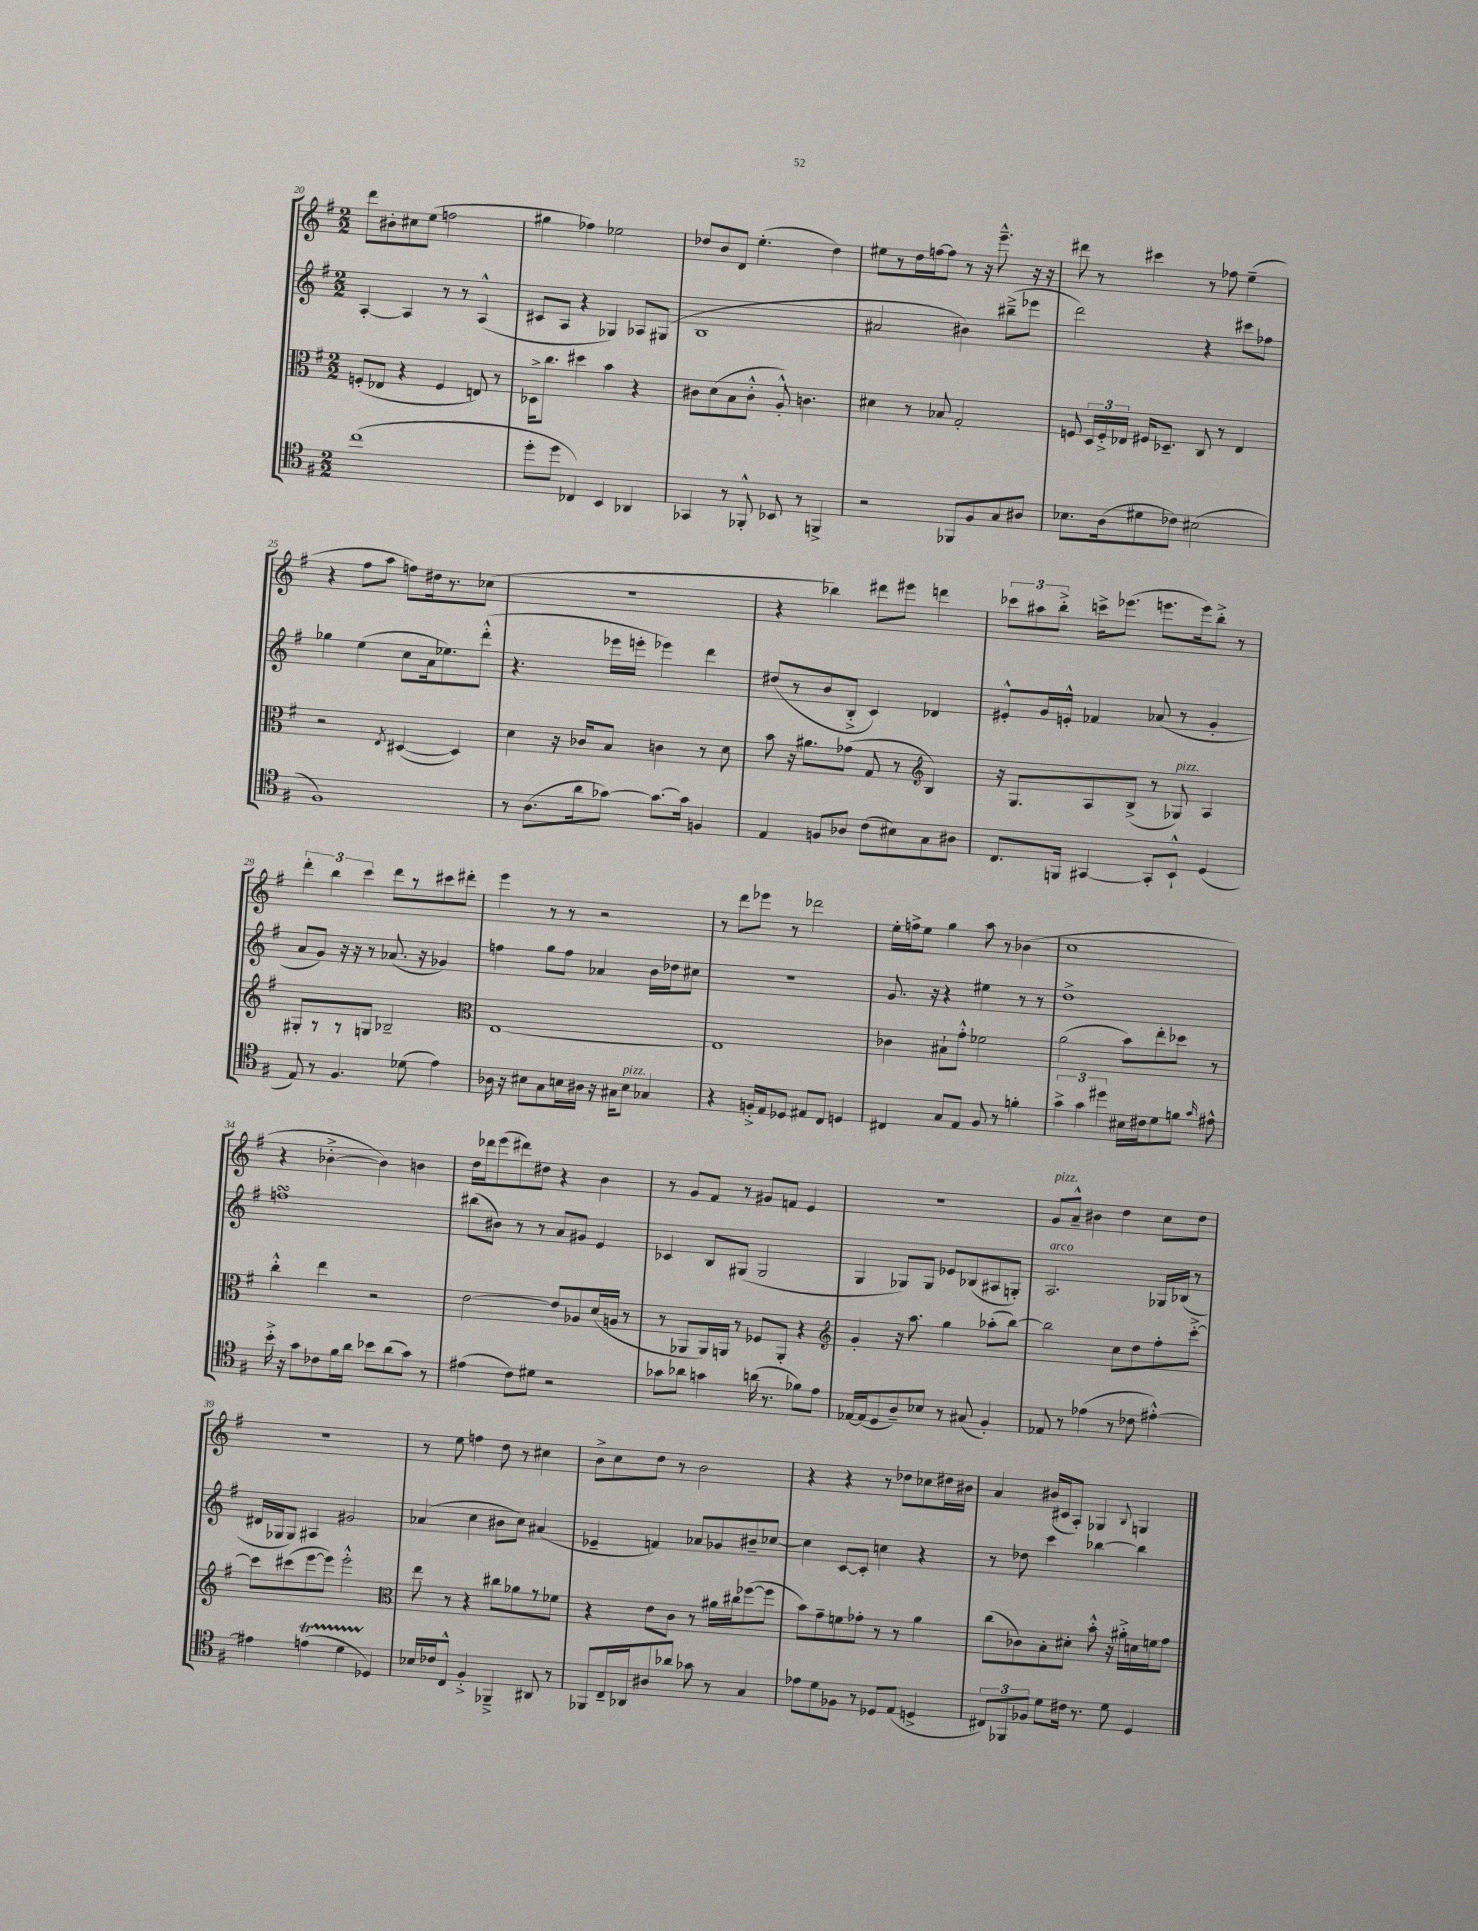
<<
\new StaffGroup <<
\new Staff = "s0" {
    \clef treble \key g \major \numericTimeSignature \time 2/2
    \autoBeamOff d'''8[ bis'8-. cis''8 e''8]( f''2 |
    gis''4 fes''4) ees''2 |
    des''8[ b'8 d'8] e''4.-.( des''4) |
    eis''8[ r8 d''16 f''16~ f''8] r8 r16 e'''8.---^ r16 r16 |
    dis'''8 r8 cis'''4 r8 fes''8 e''4--( |
    r4 fis''8[ a''8] f''8[) dis''16 r8. ces''8]( |
    R1 |
    r4 bes''4) dis'''8[ eis'''8] d'''4 |
    \tuplet 3/2 { ces'''8[ ais''8 b''8]-.-> } c'''16[-> ees'''8.]( e'''8.[ e'''16) b''8]-.-> r8 |
    \tuplet 3/2 { d'''4-. b''4 c'''4 } d'''8[ r8 cis'''8 dis'''8]-. |
    e'''4 r8 r8 r2 |
    r8 d'''8[ ees'''8] r8 des'''2 |
    e''16[-. f''16-> e''8] g''4 a''8 r8 bes'4( |
    c''1 |
    r4 bes'4~-.-> bes'4) b'4 |
    d''16[ des'''16 e'''8( dis'''8) dis''8] r4 b'4 |
    r8 g'8[ fis'8] r8 gis'8[ f'8] e'4 |
    R1 |
    g'8[^\markup { \italic "pizz." } a'8]---^ bis'4 d''4 c''8[ d''8] |
    r1 |
    r8 e''8 f''4 d''8 r8 cis''4 |
    b'8[-> c''8 d''8] r8 b'2 |
    r4 r4 r8 des''8[ ces''8 dis''16 bis'16] |
    a'4 bis'16[( cis'16 a8]-.) ges4 \appoggiatura { b8 } g4 \bar "|." |
}
\new Staff = "s1" {
    \clef treble \key g \major \numericTimeSignature \time 2/2
    \autoBeamOff a4~-. a4 r8 r8 a4-^( |
    cis'8[ a8] r4 ges4) aes8[ gis8]( |
    b1 |
    ais'2 bis'4) bis''8[--->( ees'''8] |
    d'''2) r4 cis'''8[ fes''8] |
    ges''4 e''4( c''8[ a'16 ees''8.) d'''8]-.-^( |
    r4. ees'''16[ e'''16]-. ees'''4) d'''4 |
    dis''8[( r8 b'8 b8]-.-> c'4) des'4 |
    eis'8[-.-^ g'16 e'16]-.-^ fes'4 aes'8( r8 g'4-. |
    a'8[ g'8]) r16 r16 r8 aes'8.( r16 ges'4) |
    f''4 g''8[ f''8] aes'4 b'16[ des''16 cis''8] |
    R1 |
    g'8. r16 r4 eis''4 r8 r8 |
    d''1-> |
    f''1\turn |
    bis''8[( bis'8]) r8 r8 a'8[ gis'8] e'4 |
    ces'4 b8[ gis8]( gis2 |
    g4 ges8[) ges8] ees'8[ bes8( ais8 g8]-.) |
    a2.^\markup { \italic "arco" } ges16[ bes16]( r8 |
    dis'16[ ges16 ges8]) ais4 gis'2 |
    aes'4( c''4 bis'8[ c''8]) ais'4( |
    ees'4-- f'4) aes'8[ ges'8 bis'8-- ces''8]~ |
    ces''4 c'8[~ c'8]-. c''4 r4 |
    r8 des''8 c'''4 bes''4~ bes''4 \bar "|." |
}
\new Staff = "s2" {
    \clef alto \key g \major \numericTimeSignature \time 2/2
    \autoBeamOff f8[-.( ees8] r4 f4 e8) r8 |
    des16[-> c''8.] dis''4 b'4 r4 |
    cis'8[ d'8( b8 cis'8]-.-^ a8-.-^) c'4. |
    dis'4 r8 bes8 g2-. |
    f8 \tuplet 3/2 { d16[ f16-.-> ees16] } fis16[ des8.]-- c8 r8 ees4 |
    r2 \acciaccatura { e8 } dis4~( dis4) |
    d'4 r16 ces'16[ b8] c'4 r8 d'8 |
    b'8 r16 ais'8.[ ges'8]( g8 r8 \clef treble b4) |
    r16 g8.[ a8 b8]->( r8 ges8^\markup { \italic "pizz." }) a4 |
    gis8[-. r8 r8 g8] bes2-- |
    \clef alto e1~ |
    e1 |
    ces'4 bis8[-! g'8]-.-^ fes'2 |
    a'2( b'8[) e''8-. des''8] r8 |
    c''4-.-^ e''4 r2 |
    e'2~ e'8[ aes8 d'16( a16] r8 |
    r8 aes,8[ aes,16) a,16] r8 fes8[ a,8]-. r4 |
    \clef treble g'4-. r16 a''8. g''4 aes''8[-.( b''8]~) |
    b''2 c''8[ d''8 fis''8-. c'''8]~-.-> |
    c'''8[ cis'''8( e'''8~ e'''8]) e'''2-.-^ |
    \clef alto e''8 r8 r4 cis''8[ aes'8 r8 fes'8] |
    r4 e'8[ c'8] r8 ais'16[ cis''16 fes''8~( fes''8] |
    b'8[) g'8-- f'8 ges'8]-. r8 r8 a'4 |
    c''8[( ces'8) b8-. dis'8]-. b'8-.-^ r16 ais'16[-.-> d'16 f'16 g'8] \bar "|." |
}
\new Staff = "s3" {
    \clef tenor \key g \major \numericTimeSignature \time 2/2
    \autoBeamOff c''1( |
    d''8[-. d''8] ces4) b,4 aes,4 |
    ges,4 r8 fes,8-.-^ bes,8 r8 f,4-> |
    r2 fes,8[ fis8 g8 ais8] |
    bes8.[ a16( dis'8 ces'8]) bis2( |
    fis1) |
    r8 a8.[( a'16 ges'8]~) ges'8.[~ ges'16] f4 |
    e4 f8[ aes8] c'8[( bis8) g8 ais8] |
    c8.[ f,16] gis,4~ gis,8[-. b,8]-!-^ d4( |
    e8) r8 fis4. des'8( e'4) |
    aes16 r16 bis8[ g8 b16 ais16] r16 gis16[ b8]^\markup { \italic "pizz." } ges4 |
    r4 f16[-.-> e16 des8] eis8[ c8] d4 |
    cis4 g8[ e8] fis8 r8 f'4-. |
    \tuplet 3/2 { g'4-> g'4 dis''4 } bis16[ cis'16 d'8 f'8] \grace { g'16 } eis'8-^ |
    b'16-.-> r16 g'8[ ces'8 fis'16 a'16] bes'8[ a'8( g'8]) r8 |
    eis'4( c'8[) dis'8] r2 |
    ges'8[ aes'8] g'4 a'16( r8. fes'8[) e'8] |
    ees16[~ ees16( d8 a8--) bes8] r8 gis8( fis4-.) |
    ees8 r8 ees'4( r8 ces'8 eis'4~-.-^) |
    eis'4 e'4\startTrillSpan( d'4 des4\stopTrillSpan) |
    bes16[ ces'16 c8]-^ fis4-.-> fes,4---> ais,8 r8 |
    fes,8[ c16-- aes,16 ais8 aes'8] ges'8 r8 g4 |
    ees'8[ d'8 fes8] r8 des8[ e8]( d4-> |
    \tuplet 3/2 { cis8[) fes,8 fes8] } d'8[ cis'16] r8. d'8 d4 \bar "|." |
}
>>
>>
\layout { \context { \Score currentBarNumber = #20 } }
